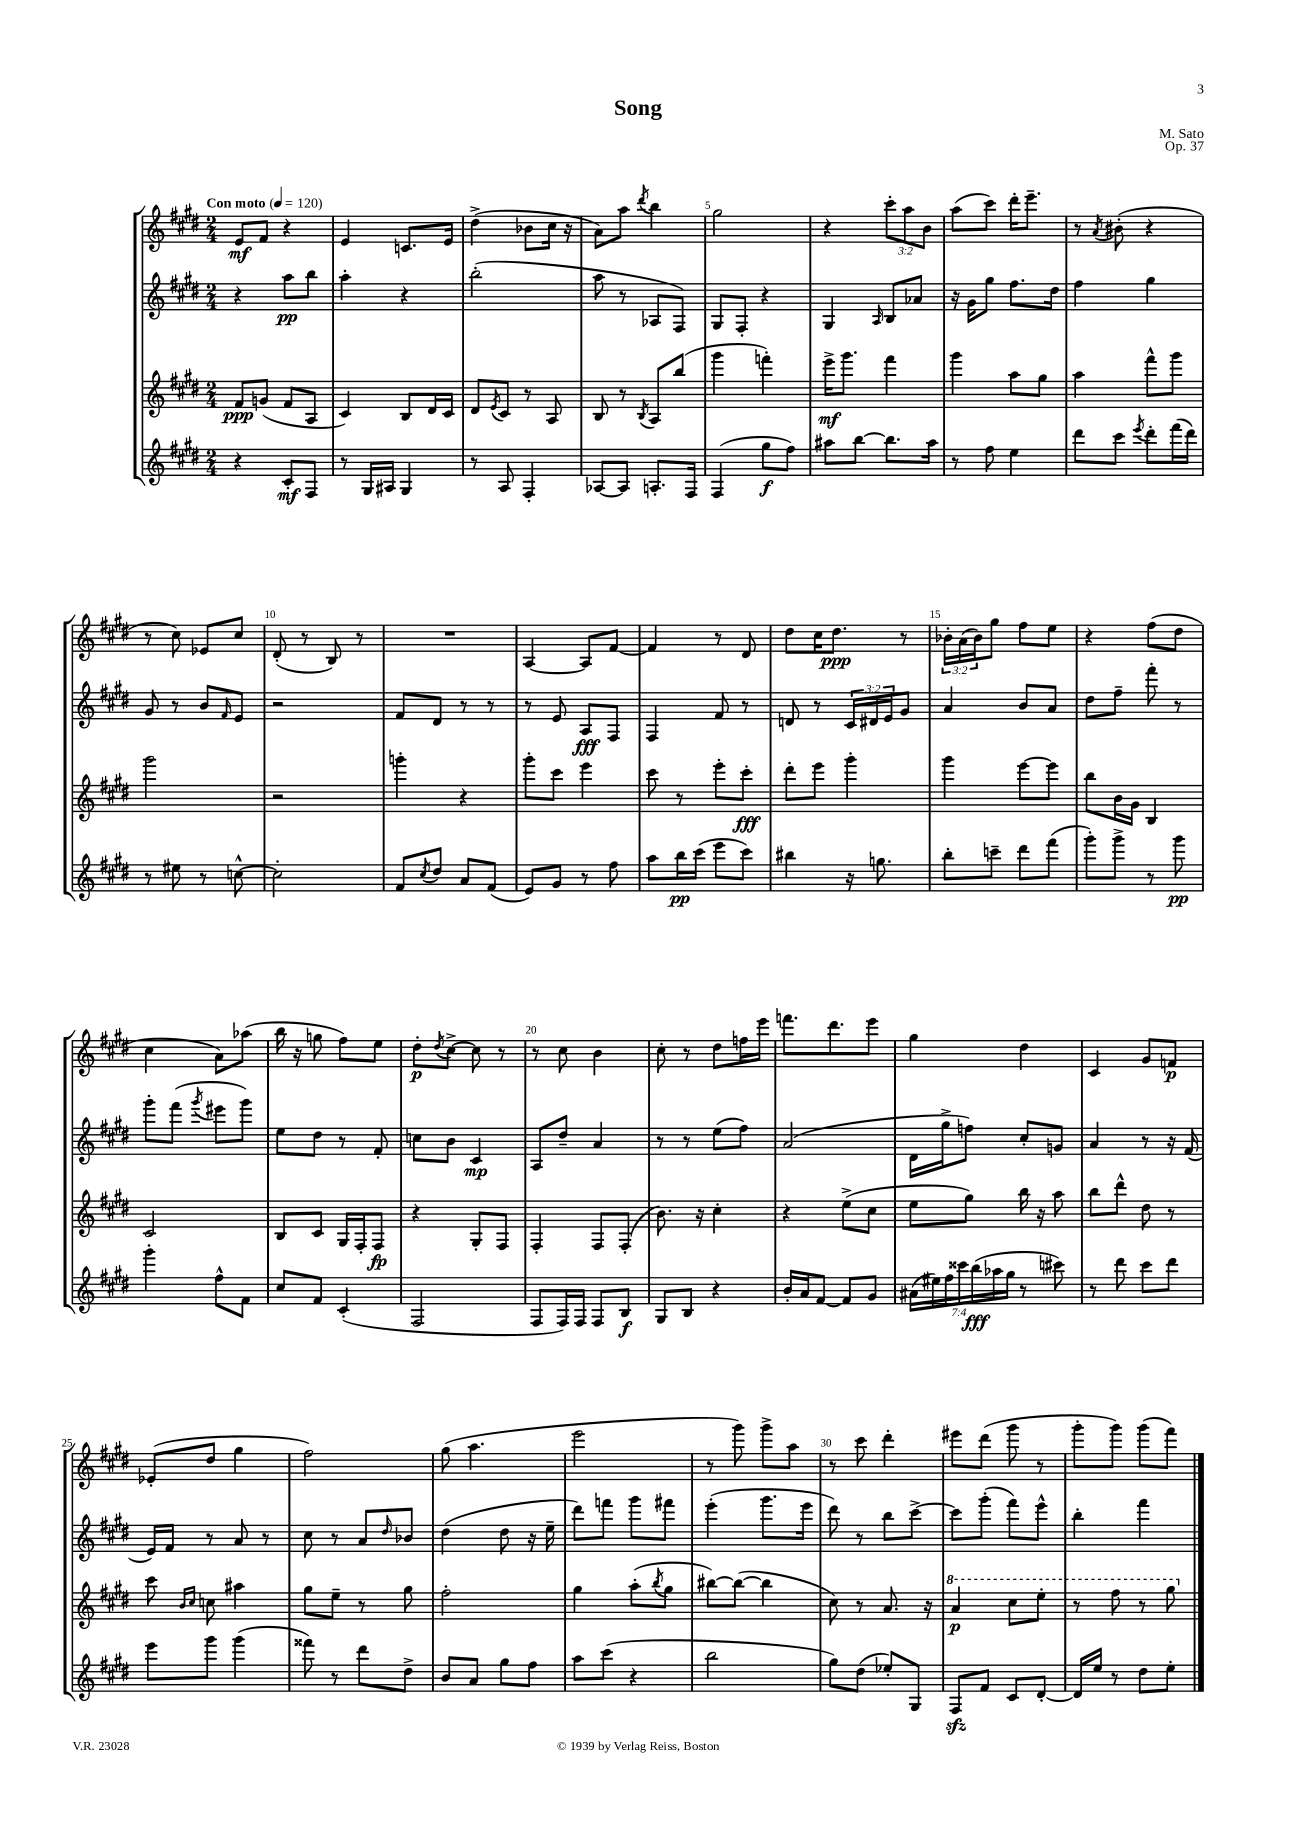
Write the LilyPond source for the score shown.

\header { title = "Song" composer = "M. Sato" opus = "Op. 37" }
<<
\new StaffGroup <<
\new Staff = "s0" {
    \clef treble \key e \major \numericTimeSignature \time 2/4 \override Staff.TupletNumber.text = #tuplet-number::calc-fraction-text \tempo "Con moto" 4 = 120
    e'8\mf fis'8 r4 |
    e'4 c'8. e'16 |
    dis''4->( bes'8 cis''16 r16 |
    a'8) a''8 \acciaccatura { dis'''8 } b''4 |
    gis''2 |
    r4 \tuplet 3/2 { cis'''8-. a''8 b'8 } |
    a''8( cis'''8) dis'''16-. e'''8.-- |
    r8 \acciaccatura { a'8 } bis'8-.( r4 |
    r8 cis''8) ees'8 cis''8 |
    dis'8-.( r8 b8) r8 |
    R2 |
    a4~ a8 fis'8~ |
    fis'4 r8 dis'8 |
    dis''8 cis''16 dis''8.\ppp r8 |
    \tuplet 3/2 { bes'16-. a'16( bes'16) } gis''8 fis''8 e''8 |
    r4 fis''8( dis''8 |
    cis''4 a'8) aes''8( |
    b''16 r16 g''8 fis''8) e''8 |
    dis''8-.\p \acciaccatura { dis''8 } cis''8~-> cis''8 r8 |
    r8 cis''8 b'4 |
    cis''8-. r8 dis''8 f''16 e'''16 |
    f'''8. dis'''8. e'''8 |
    gis''4 dis''4 |
    cis'4 gis'8 f'8\p |
    ees'8-.( dis''8 gis''4 |
    fis''2) |
    gis''8( a''4. |
    e'''2 |
    r8 gis'''8) gis'''8-> a''8 |
    r8 cis'''8 dis'''4-. |
    eis'''8 dis'''8( gis'''8 r8 |
    gis'''8-. gis'''8) gis'''8( fis'''8) \bar "|." |
}
\new Staff = "s1" {
    \clef treble \key e \major \numericTimeSignature \time 2/4 \override Staff.TupletNumber.text = #tuplet-number::calc-fraction-text
    r4 a''8\pp b''8 |
    a''4-. r4 |
    b''2-.( |
    a''8 r8 aes8 fis8) |
    gis8 fis8-. r4 |
    gis4 \grace { a16 } b8 aes'8 |
    r16 gis'16 gis''8 fis''8. dis''16 |
    fis''4 gis''4 |
    gis'8 r8 b'8 \grace { fis'16 } e'8 |
    r2 |
    fis'8 dis'8 r8 r8 |
    r8 e'8 a8\fff fis8 |
    fis4 fis'8 r8 |
    d'8 r8 \tuplet 3/2 { cis'16 dis'16 e'16 } gis'8 |
    a'4 b'8 a'8 |
    dis''8 fis''8-- fis'''8-. r8 |
    gis'''8-. fis'''8( \acciaccatura { gis'''8 } eis'''8 gis'''8) |
    e''8 dis''8 r8 fis'8-. |
    c''8 b'8 cis'4\mp |
    a8 dis''8-- a'4 |
    r8 r8 e''8( fis''8) |
    a'2( |
    dis'16 gis''16-> f''8) cis''8-. g'8 |
    a'4 r8 r16 fis'16( |
    e'16) fis'16 r8 a'8 r8 |
    cis''8 r8 a'8 \grace { dis''16 } bes'8 |
    dis''4( dis''8 r16 e''16-- |
    dis'''8) f'''8 gis'''8 fis'''8 |
    e'''4-.( gis'''8. e'''16 |
    dis'''8) r8 b''8 cis'''8~-> |
    cis'''8 gis'''8-.( fis'''8) e'''8-^ |
    b''4-. fis'''4 \bar "|." |
}
\new Staff = "s2" {
    \clef treble \key e \major \numericTimeSignature \time 2/4
    fis'8\ppp g'8( fis'8 a8 |
    cis'4) b8 dis'16 cis'16 |
    dis'8 \acciaccatura { e'8 } cis'8 r8 a8 |
    b8 r8 \acciaccatura { b8 } a8 b''8( |
    gis'''4 f'''4-.) |
    e'''16->\mf gis'''8. fis'''4 |
    gis'''4 a''8 gis''8 |
    a''4 fis'''8-^ gis'''8 |
    gis'''2 |
    r2 |
    g'''4-. r4 |
    gis'''8-. cis'''8 e'''4 |
    cis'''8 r8 e'''8-. cis'''8-.\fff |
    dis'''8-. e'''8 gis'''4-. |
    gis'''4 e'''8~ e'''8 |
    b''8 b'16 gis'16 b4 |
    cis'2 |
    b8 cis'8 gis16 fis16-. fis8\fp |
    r4 gis8-. fis8 |
    fis4-. fis8 fis8-.( |
    b'8.) r16 cis''4-. |
    r4 e''8->( cis''8 |
    e''8 gis''8) b''16 r16 a''8 |
    b''8 dis'''8-^ dis''8 r8 |
    cis'''8 \grace { b'16 cis''16 } c''8 ais''4 |
    gis''8 e''8-- r8 gis''8 |
    fis''2-. |
    gis''4 a''8-.( \acciaccatura { b''8 } gis''8 |
    bis''8~) bis''8~( bis''4 |
    cis''8) r8 a'8. r16 |
    \ottava #1 a''4\p cis'''8 e'''8-. |
    r8 fis'''8 r8 gis'''8 \ottava #0 \bar "|." |
}
\new Staff = "s3" {
    \clef treble \key e \major \numericTimeSignature \time 2/4 \override Staff.TupletNumber.text = #tuplet-number::calc-fraction-text
    r4 cis'8-.\mf fis8 |
    r8 gis16 ais16 gis4 |
    r8 a8 fis4-. |
    aes8~ aes8 a8.-. fis16 |
    fis4( gis''8\f fis''8) |
    ais''8 b''8~ b''8. ais''16 |
    r8 fis''8 e''4 |
    dis'''8 cis'''8 \acciaccatura { e'''8 } dis'''8-. fis'''16( dis'''16) |
    r8 eis''8 r8 c''8~-^ |
    c''2-. |
    fis'8 \acciaccatura { cis''8 } dis''8 a'8 fis'8( |
    e'8) gis'8 r8 fis''8 |
    a''8 b''16\pp cis'''16( e'''8 cis'''8) |
    bis''4 r16 g''8. |
    b''8-. c'''8-- dis'''8 fis'''8( |
    gis'''8-.) gis'''8-> r8 gis'''8\pp |
    gis'''4-. fis''8-^ fis'8 |
    cis''8 fis'8 cis'4-.( |
    fis2 |
    fis8 fis16) fis16 fis8 b8\f |
    gis8 b8 r4 |
    b'16-. a'16 fis'8~ fis'8 gis'8 |
    \tuplet 7/4 { ais'16( eis''16) fis''16 cisis'''16 b''16\fff( aes''16 gis''16 } r8 cis'''8) |
    r8 dis'''8 cis'''8 dis'''8 |
    e'''8 gis'''8 gis'''4( |
    fisis'''8) r8 dis'''8 dis''8-> |
    b'8 a'8 gis''8 fis''8 |
    a''8 cis'''8( r4 |
    b''2 |
    gis''8) dis''8( ees''8-.) gis8 |
    fis8\sfz fis'8 cis'8 dis'8~-. |
    dis'16 e''16 r8 dis''8 e''8-. \bar "|." |
}
>>
>>
\layout { \context { \Score \override BarNumber.break-visibility = ##(#f #t #t) barNumberVisibility = #(every-nth-bar-number-visible 5) } }
